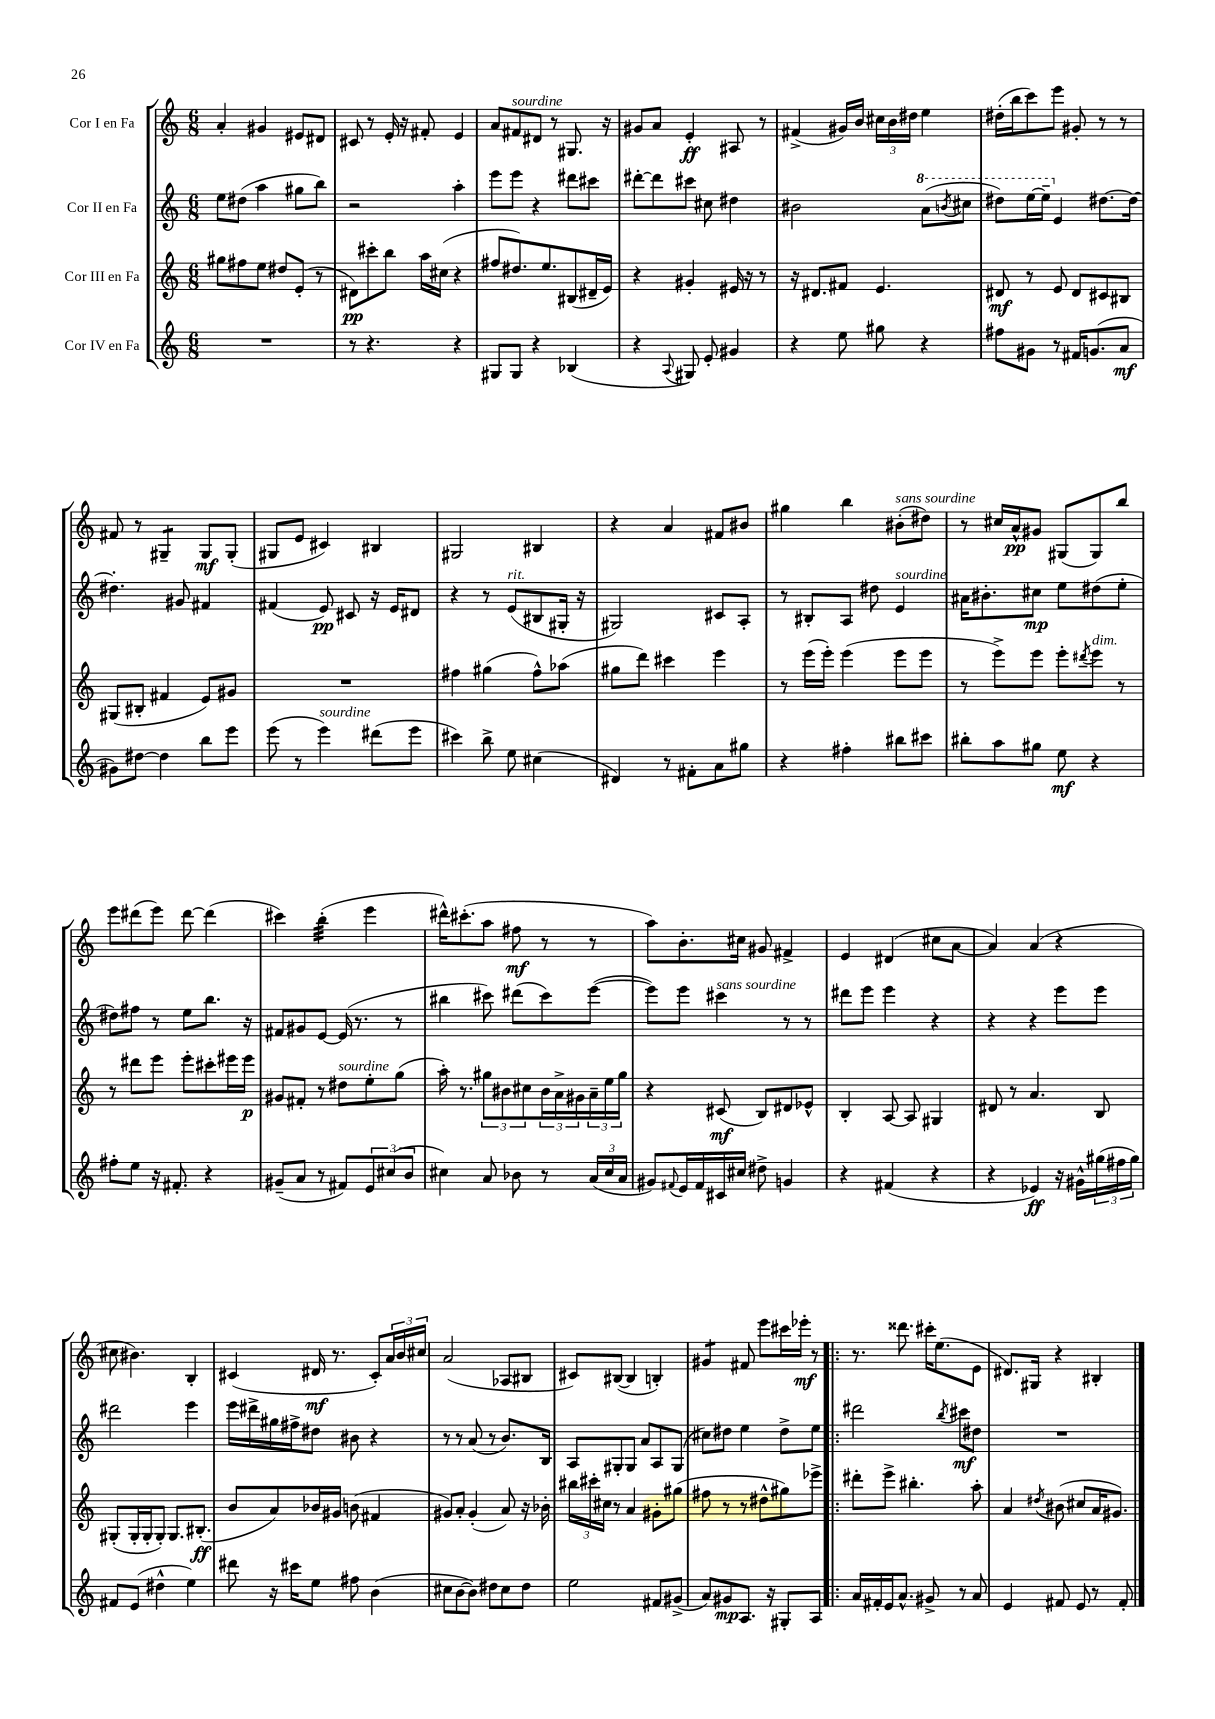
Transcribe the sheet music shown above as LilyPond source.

<<
\new StaffGroup <<
\new Staff = "s0" \with { instrumentName = "Cor I en Fa" } {
    \clef treble \key c \major \numericTimeSignature \time 6/8
    a'4-. gis'4 eis'8 dis'8 |
    cis'8 r8 e'16-. r16 fis'8-. e'4 |
    a'8 fis'8^\markup { \italic "sourdine" } dis'8 r8 gis8. r16 |
    gis'8 a'8 e'4-.\ff ais8 r8 |
    fis'4->( gis'16) b'16 \tuplet 3/2 { cis''16 b'16 dis''16 } e''4 |
    dis''16-.( b''16 c'''8) e'''8 gis'8-. r8 r8 |
    fis'8 r8 gis4:8-- gis8\mf gis8-.( |
    gis8 e'8 cis'4) bis4 |
    gis2 bis4 |
    r4 a'4 fis'8 bis'8 |
    gis''4 b''4 bis'8-.^\markup { \italic "sans sourdine" }( dis''8) |
    r8 cis''16 a'16-^\pp gis'8 gis8( gis8) b''8 |
    e'''8 dis'''8( e'''8) dis'''8~ dis'''4( |
    cis'''4) b''4:32-.( e'''4 |
    dis'''16-^) cis'''8.-.( a''8 fis''8\mf r8 r8 |
    a''8) b'8.-. cis''16 gis'8 fis'4-> |
    e'4 dis'4( cis''8 a'8~ |
    a'4) a'4( r4 |
    cis''8 bis'4.) b4-. |
    cis'4( dis'16\mf r8. cis'8-.) \tuplet 3/2 { a'16 b'16 cis''16 } |
    a'2( aes8 bis8 |
    cis'8) bis8~( bis4 b4-.) |
    gis'4:8 fis'8 e'''8 cis'''16 ees'''16-.\mf r8 |
    \bar ".|:" r8. disis'''8. cis'''16-. e''8.( e'8 |
    dis'8.) gis16 r4 bis4-. \bar "|." |
}
\new Staff = "s1" \with { instrumentName = "Cor II en Fa" } {
    \clef treble \key c \major \numericTimeSignature \time 6/8
    e''8 dis''8( a''4 gis''8 b''8) |
    r2 a''4-. |
    e'''8 e'''8 r4 dis'''8 cis'''8 |
    dis'''8~-. dis'''8 cis'''8 cis''8 dis''4 |
    bis'2 \ottava #1 a''8( \acciaccatura { b''!8 } cis'''8 |
    dis'''8) e'''16~ e'''16-- \ottava #0 e'4 dis''8.~ dis''16~ |
    dis''4.-. gis'8 fis'4 |
    fis'4( e'8\pp) cis'8 r16 e'16 dis'8 |
    r4 r8 e'8^\markup { \italic "rit." }( bis8 gis16-. r16 |
    gis2) cis'8 a8-. |
    r8 bis8-. a8 dis''8 e'4^\markup { \italic "sourdine" } |
    ais'16 bis'8.-. cis''8\mp e''8 dis''8( e''8-. |
    dis''8) fis''8 r8 e''8 b''8. r16 |
    fis'8 gis'8 e'8~ e'16( r8. r8 |
    bis''4 cis'''8) dis'''8( cis'''8) e'''8~( |
    e'''8) e'''8 cis'''4^\markup { \italic "sans sourdine" } r8 r8 |
    dis'''8 e'''8 e'''4 r4 |
    r4 r4 e'''8 e'''8 |
    dis'''2 e'''4 |
    e'''16 dis'''16-> gis''16 fis''16-> dis''8 bis'8 r4 |
    r8 r8 a'8( r8 b'8.) b16 |
    a8 gis8-. gis8 a'8 a8 gis8( |
    cis''8) dis''8 e''4 dis''8-> e''8 |
    \bar ".|:" dis'''2 \acciaccatura { b''8 } cis'''8\mf dis''8 |
    R2. \bar "|." |
}
\new Staff = "s2" \with { instrumentName = "Cor III en Fa" } {
    \clef treble \key c \major \numericTimeSignature \time 6/8
    gis''8 fis''8 e''8 dis''8 e'8-.( r8 |
    dis'8\pp) cis'''8-. b''8 a''16 cis''16( r4 |
    fis''8 dis''8.) e''8. bis8( dis'16-- e'16) |
    r4 gis'4-. eis'16 r16 r8 |
    r16 dis'8. fis'8 e'4. |
    dis'8\mf r8 e'8 dis'8 cis'8 bis8 |
    gis8( bis8-. fis'4 e'8) gis'8 |
    R2. |
    fis''4 gis''4( fis''8-^) aes''8( |
    gis''8 d'''8) cis'''4 e'''4 |
    r8 e'''16( e'''16-.) e'''4( e'''8 e'''8 |
    r8 e'''8->) e'''8 e'''8-. \acciaccatura { dis'''8 } e'''8^\markup { \italic "dim." } r8 |
    r8 dis'''8 e'''8 e'''8-. cis'''8-. eis'''16 eis'''16\p |
    gis'8 fis'8-. r8 dis''8^\markup { \italic "sourdine" } e''8-. g''8( |
    a''16-.) r8. \tuplet 3/2 { gis''8 bis'8 cis''8 } \tuplet 3/2 { bis'16 a'16-> gis'16 } \tuplet 3/2 { a'16-- e''16 gis''16 } |
    r4 cis'8\mf( b8) dis'8 ees'8-^ |
    b4-. a8~ a8 gis4 |
    dis'8 r8 a'4. b8 |
    gis8-.( gis16-. gis16-. gis8-.) gis8. bis8.-.\ff( |
    b'8 a'8) bes'16 gis'16 b'8( fis'4 |
    gis'8) a'8-. gis'4-.( a'8) r16 bes'16-. |
    \tuplet 3/2 { bis''16 cis'''16-. cis''16 } r8 a'4 gis'8-. gis''8( |
    fis''8 r8 r8 dis''8-^ gis''8) ees'''8-> |
    \bar ".|:" dis'''8-. e'''8-> bis''4.-. a''8-. |
    a'4 \acciaccatura { dis''8 } bis'8( cis''8 a'16 gis'8.) \bar "|." |
}
\new Staff = "s3" \with { instrumentName = "Cor IV en Fa" } {
    \clef treble \key c \major \numericTimeSignature \time 6/8
    R2. |
    r8 r4. r4 |
    gis8 gis8 r4 bes4( |
    r4 \appoggiatura { a8 } gis8) e'8-. gis'4 |
    r4 e''8 gis''8 r4 |
    fis''8 gis'8 r8 fis'16 g'8.( a'8\mf |
    gis'8) dis''8~ dis''4 b''8 e'''8 |
    e'''8( r8 e'''4^\markup { \italic "sourdine" }) dis'''8( e'''8 |
    cis'''4) b''8-> e''8 cis''4( |
    dis'4) r8 fis'8-. a'8 gis''8 |
    r4 fis''4-. bis''8 cis'''8 |
    bis''8-. a''8 gis''8 e''8\mf r4 |
    fis''8-. e''8 r16 fis'8.-. r4 |
    gis'8--( a'8 r8 fis'8) \tuplet 3/2 { e'8 cis''8( b'8 } |
    cis''4) a'8 bes'8 r8 \tuplet 3/2 { a'16( cis''16 a'16 } |
    gis'8) \appoggiatura { fis'8 } e'16 fis'16 cis'16 cis''16 dis''8-> g'4 |
    r4 fis'4( r4 |
    r4 ees'4\ff) r16 gis'16-^ \tuplet 3/2 { gis''16( fis''16 gis''16) } |
    fis'8 e'8( dis''4-^ e''4) |
    dis'''8 r16 cis'''16 e''8 fis''8 b'4( |
    cis''8 b'8~ b'8) dis''8 cis''8 dis''8 |
    e''2 fis'8 gis'8->( |
    a'8) gis'8\mp a8. r16 gis8-. a8 |
    \bar ".|:" a'16 fis'16-. e'16 a'8.-^ gis'8-> r8 a'8 |
    e'4 fis'8 e'8 r8 fis'8-. \bar "|." |
}
>>
>>
\layout { \context { \Score \remove "Bar_number_engraver" } }
